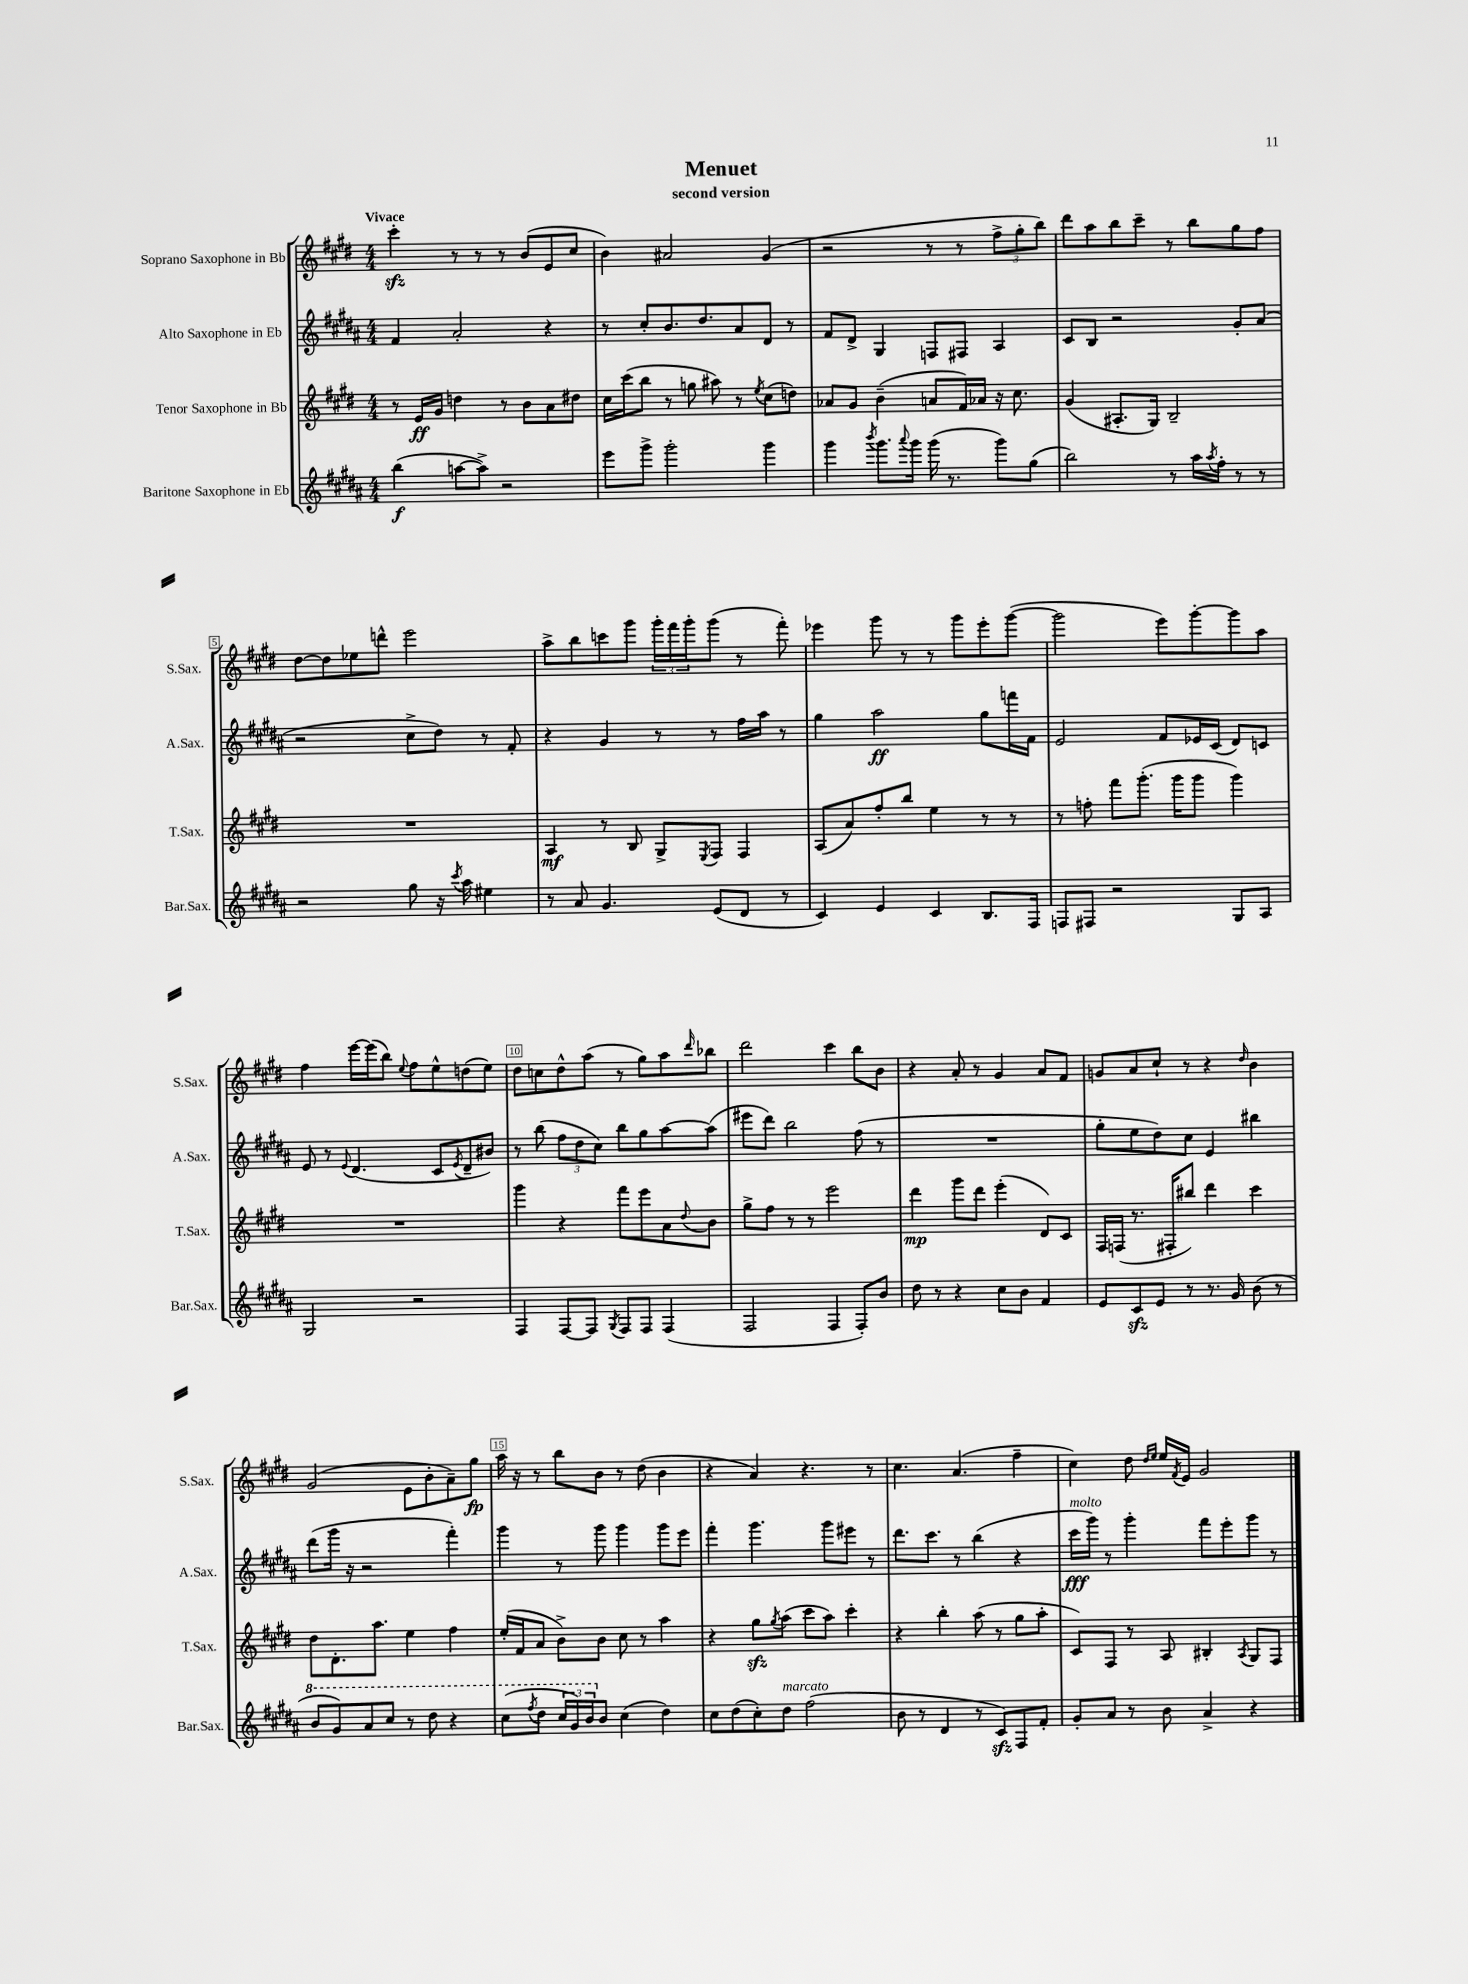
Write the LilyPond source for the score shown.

\header { title = "Menuet" subtitle = "second version" }
<<
\new StaffGroup <<
\new Staff = "s0" \with { instrumentName = "Soprano Saxophone in Bb" shortInstrumentName = "S.Sax." } {
    \clef treble \key e \major \numericTimeSignature \time 4/4 \tempo "Vivace"
    cis'''4-.\sfz r8 r8 r8 b'8( e'8 cis''8 |
    b'4) ais'2 gis'4( |
    r2 r8 r8 \tuplet 3/2 { fis''8-> gis''8-. b''8) } |
    dis'''8 a''8 b''8 cis'''8-- r8 b''8 gis''8 fis''8 |
    dis''8~ dis''8 ees''8 d'''8-^ e'''2 |
    a''8-> b''8 c'''8 gis'''8 \tuplet 3/2 { gis'''16-. fis'''16 gis'''16-. } gis'''8( r8 fis'''8-.) |
    ees'''4 gis'''8 r8 r8 gis'''8 ees'''8-. gis'''8~( |
    gis'''2 e'''8) gis'''8~-. gis'''8 a''8 |
    fis''4 e'''16~ e'''16( b''8) \appoggiatura { e''8 } fis''8 e''8-^ d''8( e''8) |
    dis''8 c''8 dis''8-^ a''8( r8 gis''8) a''8 \grace { dis'''16 } bes''8 |
    dis'''2 cis'''4 b''8 b'8 |
    r4 a'8-. r8 gis'4 a'8 fis'8 |
    g'8 a'8 cis''8-! r8 r4 \grace { dis''16 } b'4 |
    gis'2( e'8 b'8-. a'8--) gis''8\fp |
    a''16 r16 r8 b''8 b'8 r8 dis''8( b'4 |
    r4 a'4) r4. r8 |
    cis''4. a'4.( fis''4-- |
    cis''4) dis''8 \grace { dis''16 e''16 } e''16 \acciaccatura { fis'8 } e'16 gis'2 \bar "|." |
}
\new Staff = "s1" \with { instrumentName = "Alto Saxophone in Eb" shortInstrumentName = "A.Sax." } {
    \clef treble \key b \major \numericTimeSignature \time 4/4
    fis'4 ais'2-. r4 |
    r8 cis''8-. b'8. dis''8. ais'8 dis'8 r8 |
    fis'8 dis'8-> gis4 f8 fis8 ais4 |
    cis'8 b8 r2 gis'8-. ais'8( |
    r2 cis''8-> dis''8) r8 fis'8-. |
    r4 gis'4 r8 r8 fis''16 ais''16 r8 |
    gis''4 ais''2\ff gis''8 f'''16 fis'16 |
    e'2 fis'8 ees'16 cis'16( dis'8) c'8 |
    e'8 r8 \appoggiatura { e'8 } dis'4.( cis'8 \acciaccatura { e'8 } dis'8-- bis'8) |
    r8 b''8( \tuplet 3/2 { fis''8 dis''8 cis''8) } b''8 gis''8 ais''8~ ais''8( |
    eis'''8 dis'''8) b''2 fis''8( r8 |
    R1 |
    gis''8-. e''8 dis''8) cis''8 e'4 bis''4 |
    dis'''8( gis'''16 r16 r2 fis'''4-.) |
    gis'''4 r8 gis'''8 gis'''4 gis'''8 e'''8 |
    fis'''4-. gis'''4. gis'''8 eis'''8 r8 |
    dis'''8. cis'''8. r8 b''4( r4 |
    cis'''16\fff^\markup { \italic "molto" } gis'''16) r8 gis'''4-. fis'''8 e'''8-. gis'''8 r8 \bar "|." |
}
\new Staff = "s2" \with { instrumentName = "Tenor Saxophone in Bb" shortInstrumentName = "T.Sax." } {
    \clef treble \key e \major \numericTimeSignature \time 4/4
    r8 e'16\ff gis'16 d''4 r8 b'8 a'8 dis''8 |
    cis''16 cis'''16( b''8 r8 g''8 ais''8) r8 \acciaccatura { e''8 } cis''8( d''8) |
    aes'8 gis'8 b'4--( a'8 fis'16) aes'16 r16 cis''8. |
    gis'4( ais8.-. gis16) b2-- |
    R1 |
    a4\mf r8 b8 gis8-> \acciaccatura { e8 } fis8 fis4 |
    a8( a'8) fis''8-. b''8 e''4 r8 r8 |
    r8 f''8-. fis'''8 gis'''8.-.( gis'''16 gis'''8 gis'''4) |
    R1 |
    gis'''4 r4 fis'''8 e'''8 a'8 \appoggiatura { dis''8 } b'8 |
    gis''8-> fis''8 r8 r8 e'''2 |
    dis'''4\mp gis'''8 dis'''8 e'''4-.( dis'8) cis'8 |
    fis16 f16( r8. fis16-. bis''8) dis'''4 cis'''4 |
    dis''8 dis'8.-. a''8. e''4 fis''4 |
    e''16-.( fis'16 a'8 b'8->) b'8 cis''8 r8 a''4 |
    r4 gis''8\sfz \acciaccatura { gis''8 } a''8( cis'''8 a''8) cis'''4-. |
    r4 b''4-. a''8( r8 gis''8 a''8-. |
    cis'8) fis8 r8 a8 bis4-. \acciaccatura { a8 } gis8 fis8 \bar "|." |
}
\new Staff = "s3" \with { instrumentName = "Baritone Saxophone in Eb" shortInstrumentName = "Bar.Sax." } {
    \clef treble \key b \major \numericTimeSignature \time 4/4
    b''4\f( a''8~ a''8->) r2 |
    e'''8 gis'''8-> gis'''2-. gis'''4 |
    gis'''4 \acciaccatura { b'''8 } gis'''8. \appoggiatura { ais'''8 } gis'''16 gis'''16( r8. gis'''8) gis''8( |
    b''2) r8 ais''16 \acciaccatura { ais''8 } fis''16-. r8 r8 |
    r2 gis''8 r16 \acciaccatura { cis'''8 } ais''16 eis''4 |
    r8 ais'8 gis'4. e'8( dis'8 r8 |
    cis'4) e'4 cis'4 b8. fis16 |
    f8 fis8 r2 gis8 ais8 |
    gis2 r2 |
    fis4 fis8~ fis8 \acciaccatura { gis8 } fis8 fis8 fis4( |
    fis2 fis4 fis8-.) b'8 |
    dis''8 r8 r4 cis''8 b'8 fis'4 |
    e'8 cis'8\sfz e'8 r8 r8. gis'16 b'8( r8 |
    \ottava #1 b''8 gis''8) ais''8 cis'''8 r8 dis'''8 r4 |
    cis'''8( \acciaccatura { fis'''8 } dis'''8 \tuplet 3/2 { cis'''16 gis''16) b''16 \ottava #0 } b'8 cis''4( dis''4) |
    cis''8 dis''8( cis''8-.) dis''8^\markup { \italic "marcato" } fis''2( |
    b'8 r8 dis'4 r8 cis'8\sfz) fis8 fis'8-. |
    gis'8-. ais'8 r8 b'8 ais'4-> r4 \bar "|." |
}
>>
>>
\layout { \context { \Score \override BarNumber.break-visibility = ##(#f #t #t) barNumberVisibility = #(every-nth-bar-number-visible 5) \override BarNumber.stencil = #(make-stencil-boxer 0.1 0.3 ly:text-interface::print) } }
